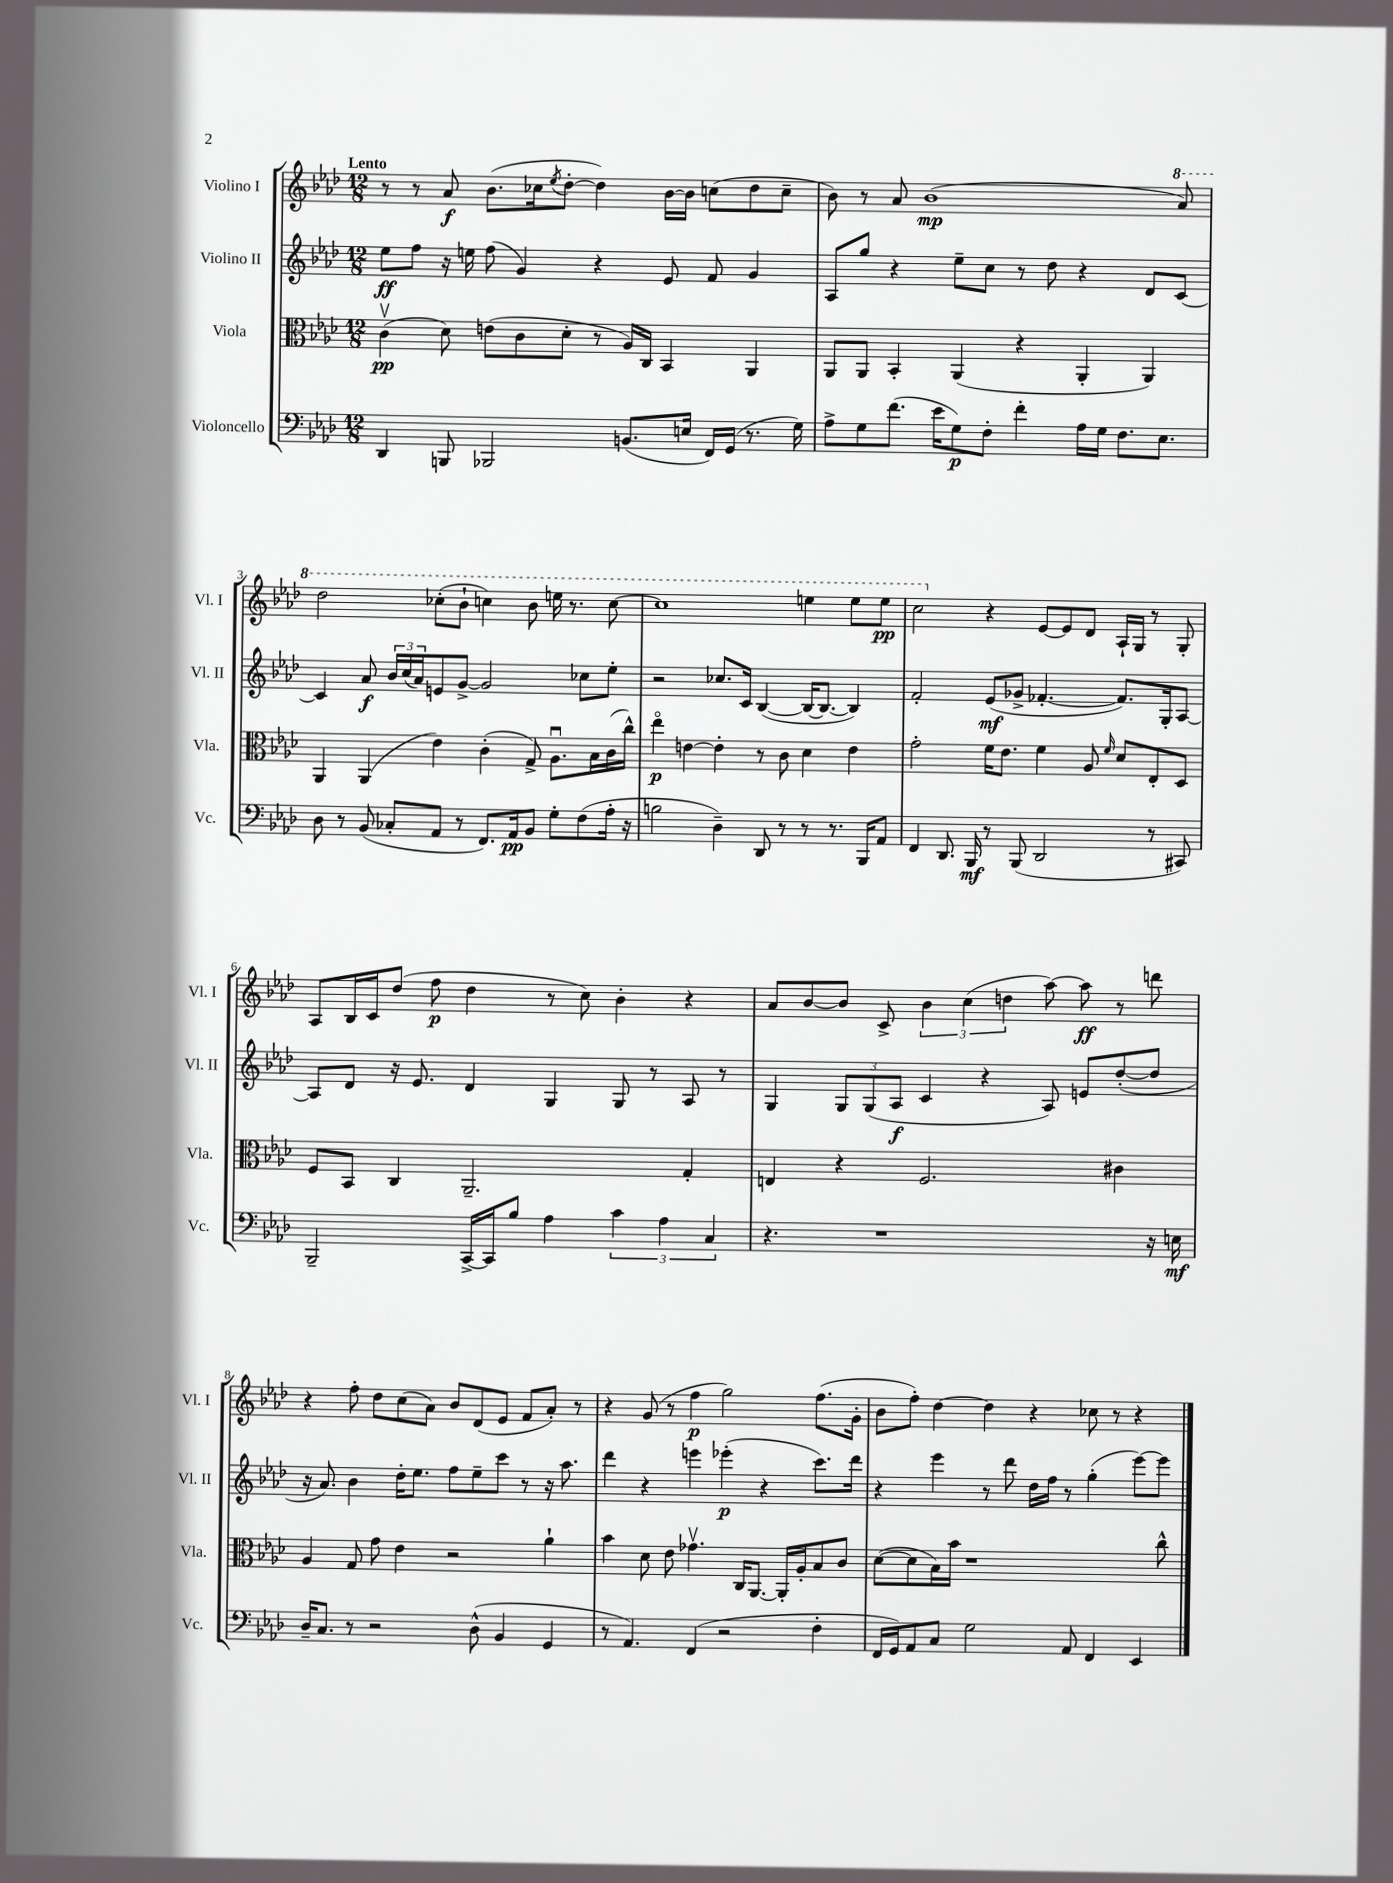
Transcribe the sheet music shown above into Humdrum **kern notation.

**kern	**kern	**kern	**kern
*staff4	*staff3	*staff2	*staff1
*clefF4	*clefC3	*clefG2	*clefG2
*k[b-e-a-d-]	*k[b-e-a-d-]	*k[b-e-a-d-]	*k[b-e-a-d-]
*M12/8	*M12/8	*M12/8	*M12/8
4DD-	(4cv	8ee-	8r
.	.	8ff	8r
8BBB	8d-)	16r	8a-
.	.	16ee	.
2BBB-	(8e	(8ff	(8.b-
.	8c	4g)	.
.	.	.	16cc-
.	.	.	8qee-
.	8d-'	.	[8dd-'
.	8r	4r	4dd-])
(8.BB	16A-)	.	.
.	16C	.	.
.	4BB-	8e-	[16b-
16E	.	.	16b-]
16FF)	.	8f	(8cc
(16GG	.	.	.
8.r	4AA-	4g	8dd-
.	.	.	8cc~
16G)	.	.	.
=	=	=	=
8A-^	8AA-	8A-	8b-)
8G	8AA-	8gg	8r
(8.f	4BB-'	4r	8a-
.	.	.	(1b-
16e-	.	.	.
8G)	(4AA-	8ee-~	.
8F'	.	8cc	.
4f'	4r	8r	.
.	.	8dd-	.
16A-	4AA-'	4r	.
16G	.	.	.
8.F	.	.	.
.	4AA-)	8d-	.
8.E-	.	.	.
.	.	[8c	8aa-)
=	=	=	=
8D-	4AA-	4c]	2ddd-
8r	.	.	.
(8BB-	(4AA-	8a-	.
8C-'	.	24b-	.
.	.	(24cc	.
.	.	24a-)	.
8AA-	4e-)	8e	(8ccc-'
8r	.	[8g^	8bb-`
8.FF)	(4c'	2g]	4ccc)
16AA-	.	.	.
8BB-	8G^)	.	8bb-
8G'	8.A-u	.	16eee
.	.	.	8.r
(8F	.	8cc-	.
.	16B-	.	.
16A-'	(16c	8ee-'	[8ccc
16r	16cc^^)	.	.
=	=	=	=
2B	4ee-o	2r	1ccc]
.	[4e	.	.
4D-~)	4e']	8.cc-	.
.	.	16c	.
8DD-	8r	([4B-	.
8r	8c	.	.
8r	4d-	16B-_	4eee
.	.	8.B-_	.
8.r	.	.	.
.	4e	4B-])	8eee
16BBB-	.	.	.
8AA-	.	.	8eee
=	=	=	=
4FF	2g'	2f'	2ccc
8.DD-	.	.	.
16BBB-	.	.	.
8r	16f	(8e-	4r
.	8.e-	.	.
(8BBB-	.	8g-^	.
2DD-	4f	[4.f-'	[8e-
.	.	.	8e-]
.	8A-	.	8d-
.	16qqf	.	.
.	8d-	8.f-])	16A-`
.	.	.	16G
8r	8E-'	.	8r
.	.	16G'	.
8CC#)	8D-	[8A-	8G'
=	=	=	=
2BBB-~	8F	8A-]	8A-
.	8BB-	8d-	16B-
.	.	.	16c
.	4C	16r	(8dd-
.	.	8.e-	.
.	.	.	8ff
[16CC^	2.AA-~	4d-	4dd-
16CC]	.	.	.
8B-	.	.	.
4A-	.	4G	8r
.	.	.	8cc)
6c	.	8G	4b-'
.	.	8r	.
6A-	.	.	.
.	4G'	8A-	4r
6C	.	.	.
.	.	8r	.
=	=	=	=
4.r	4E	4G	8a-
.	.	.	[8b-
.	4r	12G	8b-]
.	.	(12G	.
1r	.	.	8c^
.	.	12A-	.
.	2.F	4c	6b-
.	.	.	(6cc
.	.	4r	.
.	.	.	6dd
.	.	8A-)	[8aa-)
.	.	8e	8aa-]
.	4c#	([8dd-'	8r
16r	.	8dd-]	8ddd
16E	.	.	.
=	=	=	=
16D-~	4A-	16r	4r
8.C	.	8.a-)	.
8r	8G	4b-	8ff'
2r	8g	.	8dd-
.	4e-	16dd-'	(8cc
.	.	8.ee-	.
.	.	.	8a-)
.	2r	8ff	8b-
(8D-^^	.	8ee-~	(8d-
4BB-	.	8ccc	8e-
.	.	8r	8f
4GG	4a-`	16r	8a-')
.	.	8.aa-	.
.	.	.	8r
=	=	=	=
8r	4b-	4ddd-	4r
4.AA-)	.	.	.
.	8d-	4r	(8g
.	8e-	.	8r
(4FF	4.g-v	4eee	4ff
2r	.	(4eee-'	2gg)
.	16C	.	.
.	[8.AA-	.	.
.	.	4r	.
.	16AA-']	.	.
.	16A-'	.	.
4F'	8B-	8.ccc)	(8.ff
.	8c	.	.
.	.	16ddd-	16g'
=	=	=	=
16FF	([8d-	4r	8b-
16GG)	.	.	.
8AA-	8d-]	.	8ff')
8C	16B-)	4eee-	[4dd-
.	16b-	.	.
2G	1r	.	.
.	.	8r	4dd-]
.	.	8ddd-	.
.	.	16dd-	4r
.	.	16ff	.
8AA-	.	8r	.
4FF	.	(4gg'	8cc-
.	.	.	8r
4EE-	.	[8eee-)	4r
.	8cc^^	8eee-]	.
==	==	==	==
*-	*-	*-	*-
